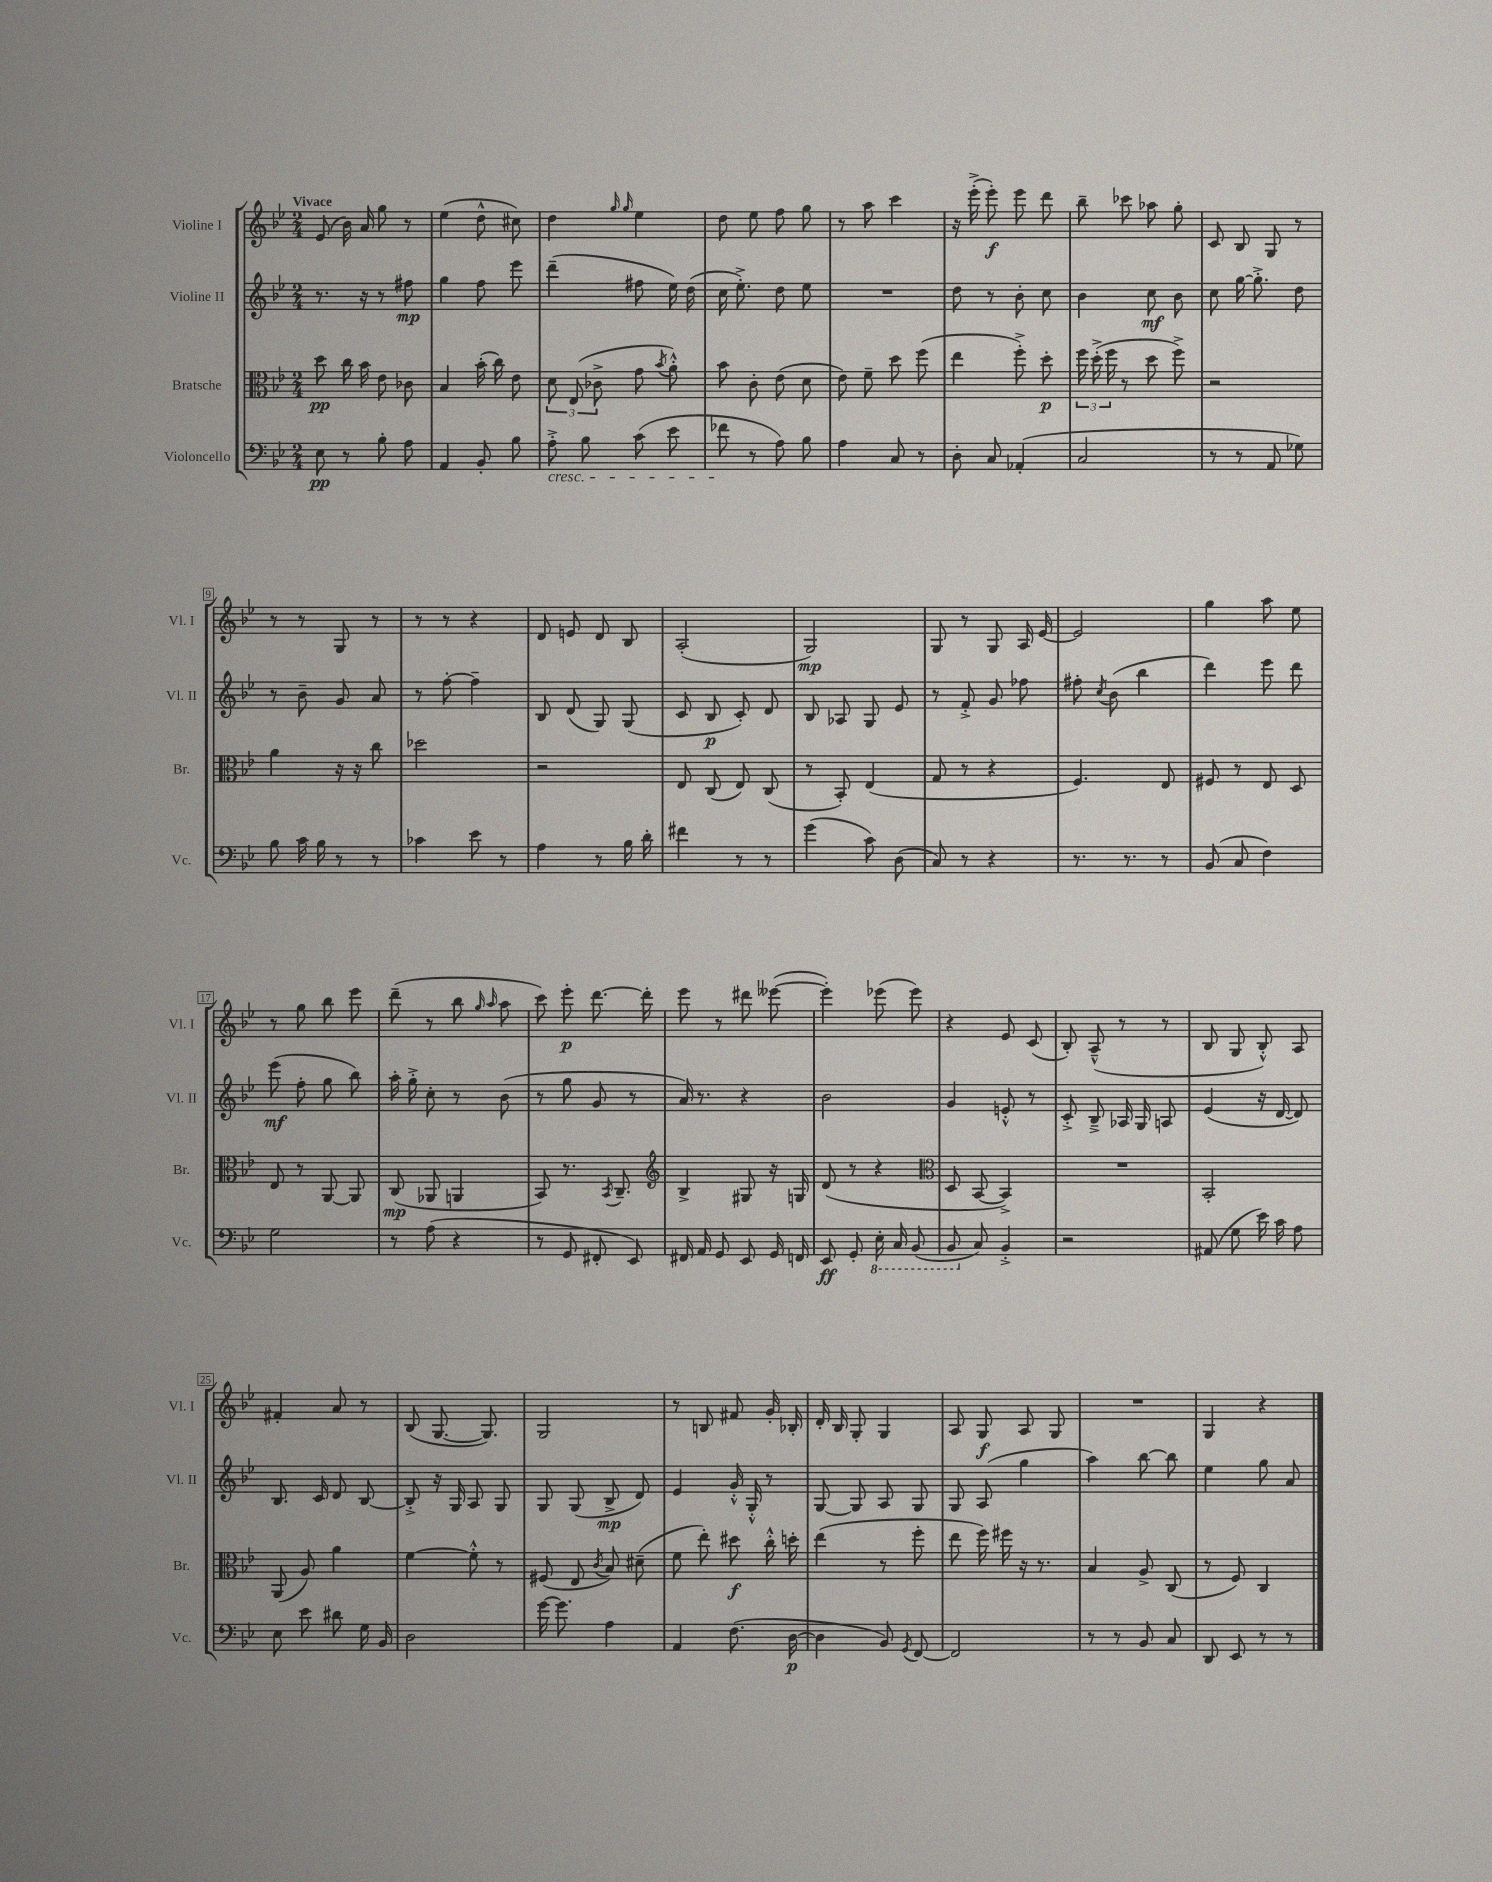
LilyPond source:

<<
\new StaffGroup <<
\new Staff = "s0" \with { instrumentName = "Violine I" shortInstrumentName = "Vl. I" } {
    \clef treble \key bes \major \numericTimeSignature \time 2/4 \tempo "Vivace"
    \autoBeamOff ees'8( bes'16) a'16 g''8 r8 |
    ees''4( d''8-^ cis''8) |
    d''4 \grace { g''16 g''16 } ees''4 |
    d''8 ees''8 f''8 g''8 |
    r8 a''8 c'''4 |
    r16 ees'''16-.->( ees'''8-.\f) ees'''8 d'''8 |
    bes''8-- ces'''8 aes''8 g''8-. |
    c'8 bes8 g8 r8 |
    r8 r8 g8 r8 |
    r8 r8 r4 |
    d'8 e'8 d'8 bes8 |
    a2-.( |
    g2\mp) |
    g8 r8 g8 a16 ees'16~ |
    ees'2 |
    g''4 a''8 ees''8 |
    r8 g''8 bes''8 ees'''8 |
    d'''8--( r8 bes''8 \grace { g''16 a''16 } a''8 |
    c'''8) ees'''8-.\p d'''8.~ d'''16-. |
    ees'''8 r8 dis'''8 eeses'''8~( |
    eeses'''4-.) ees'''8( ees'''8) |
    r4 ees'8 c'8( |
    bes8-.) a8---^( r8 r8 |
    bes8 g8 bes8-.-^) a8 |
    fis'4-. a'8 r8 |
    bes8( g8.~ g8.) |
    g2 |
    r8 b8 fis'8 g'16-. bes16-. |
    d'16-. bes16 g8-. g4 |
    a8 g8\f a8 g8 |
    R2 |
    g4 r4 \bar "|." |
}
\new Staff = "s1" \with { instrumentName = "Violine II" shortInstrumentName = "Vl. II" } {
    \clef treble \key bes \major \numericTimeSignature \time 2/4
    \autoBeamOff r8. r16 r8 fis''8\mp |
    g''4 f''8 ees'''8 |
    d'''4--( fis''8 ees''16) d''16( |
    c''16 ees''8.-.->) d''8 ees''8 |
    R2 |
    d''8 r8 bes'8-. c''8 |
    bes'4 c''8\mf bes'8 |
    c''8 g''16~ g''8.-.-> d''8 |
    r8 bes'8-- g'8 a'8 |
    r8 f''8~-. f''4-- |
    bes8 d'8( g8) g8( |
    c'8 bes8\p c'8-.) d'8 |
    bes8 aes8 g8 ees'8 |
    r8 f'8-.-> g'8 fes''8 |
    fis''8-. \acciaccatura { c''8 } bes'8( bes''4 |
    d'''4) ees'''8 d'''8 |
    ees'''8\mf( f''8-. g''8 bes''8) |
    a''16-. g''16-.-> c''8-. r8 bes'8( |
    r8 g''8 g'8 r8 |
    a'16) r8. r4 |
    bes'2 |
    g'4 e'8-.-^ r8 |
    c'8-.-> bes8---> aes16 g16 a8 |
    ees'4( r16 d'16~ d'8) |
    bes8. c'16 d'8 bes8~ |
    bes8-.-> r16 g16 a8 g8 |
    g8 g8( bes8->\mp d'8) |
    ees'4 g'16-.-^ g16-.-^ r8 |
    g8~ g8 a8 g8 |
    g8 a8( g''4 |
    a''4) bes''8~ bes''8 |
    ees''4 g''8 a'8 \bar "|." |
}
\new Staff = "s2" \with { instrumentName = "Bratsche" shortInstrumentName = "Br." } {
    \clef alto \key bes \major \numericTimeSignature \time 2/4
    \autoBeamOff d''8\pp c''16 bes'16 ees'8 ces'8 |
    bes4 bes'16-.( c''16) ees'8 |
    \tuplet 3/2 { d'8 ees8( ces'8-> } g'8 \acciaccatura { bes'8 } a'8-.-^) |
    bes'8 c'8-. ees'8( d'8 |
    ees'8) f'8-- d''8 f''8( |
    ees''4 f''8-.->) d''8-.\p |
    \tuplet 3/2 { f''16 d''16-.->( f''16 } r8 d''8 f''8->) |
    r2 |
    a'4 r16 r16 c''8 |
    des''2 |
    r2 |
    ees8 c8( ees8) c8( |
    r8 bes,8-.) ees4( |
    g8 r8 r4 |
    f4.) ees8 |
    fis8 r8 ees8 d8 |
    ees8 r8 a,8~ a,8 |
    c8\mp( aes,8 a,4 |
    bes,8) r8. \acciaccatura { bes,8 } c8.-- |
    \clef treble bes4-> gis8 r16 g16 |
    d'8( r8 r4 |
    \clef alto d8 bes,8~ bes,4->) |
    R2 |
    bes,2-. |
    a,8( a8) a'4 |
    f'4~ f'8-.-^ r8 |
    fis8( ees8 \acciaccatura { c'8 } bes8) dis'8--( |
    f'8 ees''8-.) dis''8\f c''16-.-^ d''16-. |
    ees''4( r8 f''8-. |
    ees''8 f''16) fis''16 r16 r8. |
    bes4 a8-> c8( |
    r8 f8) c4 \bar "|." |
}
\new Staff = "s3" \with { instrumentName = "Violoncello" shortInstrumentName = "Vc." } {
    \clef bass \key bes \major \numericTimeSignature \time 2/4
    \autoBeamOff ees8\pp r8 bes8-. a8 |
    a,4 bes,8-. bes8 |
    a8-.->\cresc bes8 c'8( ees'8 |
    fes'8\! r8 a8) bes8 |
    a4 c8 r8 |
    d8-. c8 aes,4-.( |
    c2 |
    r8 r8 a,8 ges8) |
    bes8 c'16 bes16 r8 r8 |
    ces'4 ees'8 r8 |
    a4 r8 bes16 d'16-. |
    fis'4 r8 r8 |
    g'4( c'8) d8( |
    c8) r8 r4 |
    r8. r8. r8 |
    bes,8( c8 f4) |
    g2 |
    r8 a8( r4 |
    r8 g,8 fis,8-. ees,8) |
    fis,16 a,16 g,8 ees,8 g,16 f,16 |
    ees,8\ff g,8-. \ottava #-1 ees,16-. c,16 bes,,8( |
    bes,,8 \ottava #0 c8) bes,4-.-> |
    r2 |
    ais,8( g8 ees'16) c'16 a8 |
    ees8 ees'8 dis'8 g16 bes,16 |
    d2 |
    g'16~ g'8. a4 |
    a,4 f8.( d16~\p |
    d4 bes,8) \acciaccatura { g,8 } f,8~ |
    f,2 |
    r8 r8 bes,8 c8 |
    d,8 ees,8 r8 r8 \bar "|." |
}
>>
>>
\layout { \context { \Score \override BarNumber.stencil = #(make-stencil-boxer 0.1 0.3 ly:text-interface::print) } }
